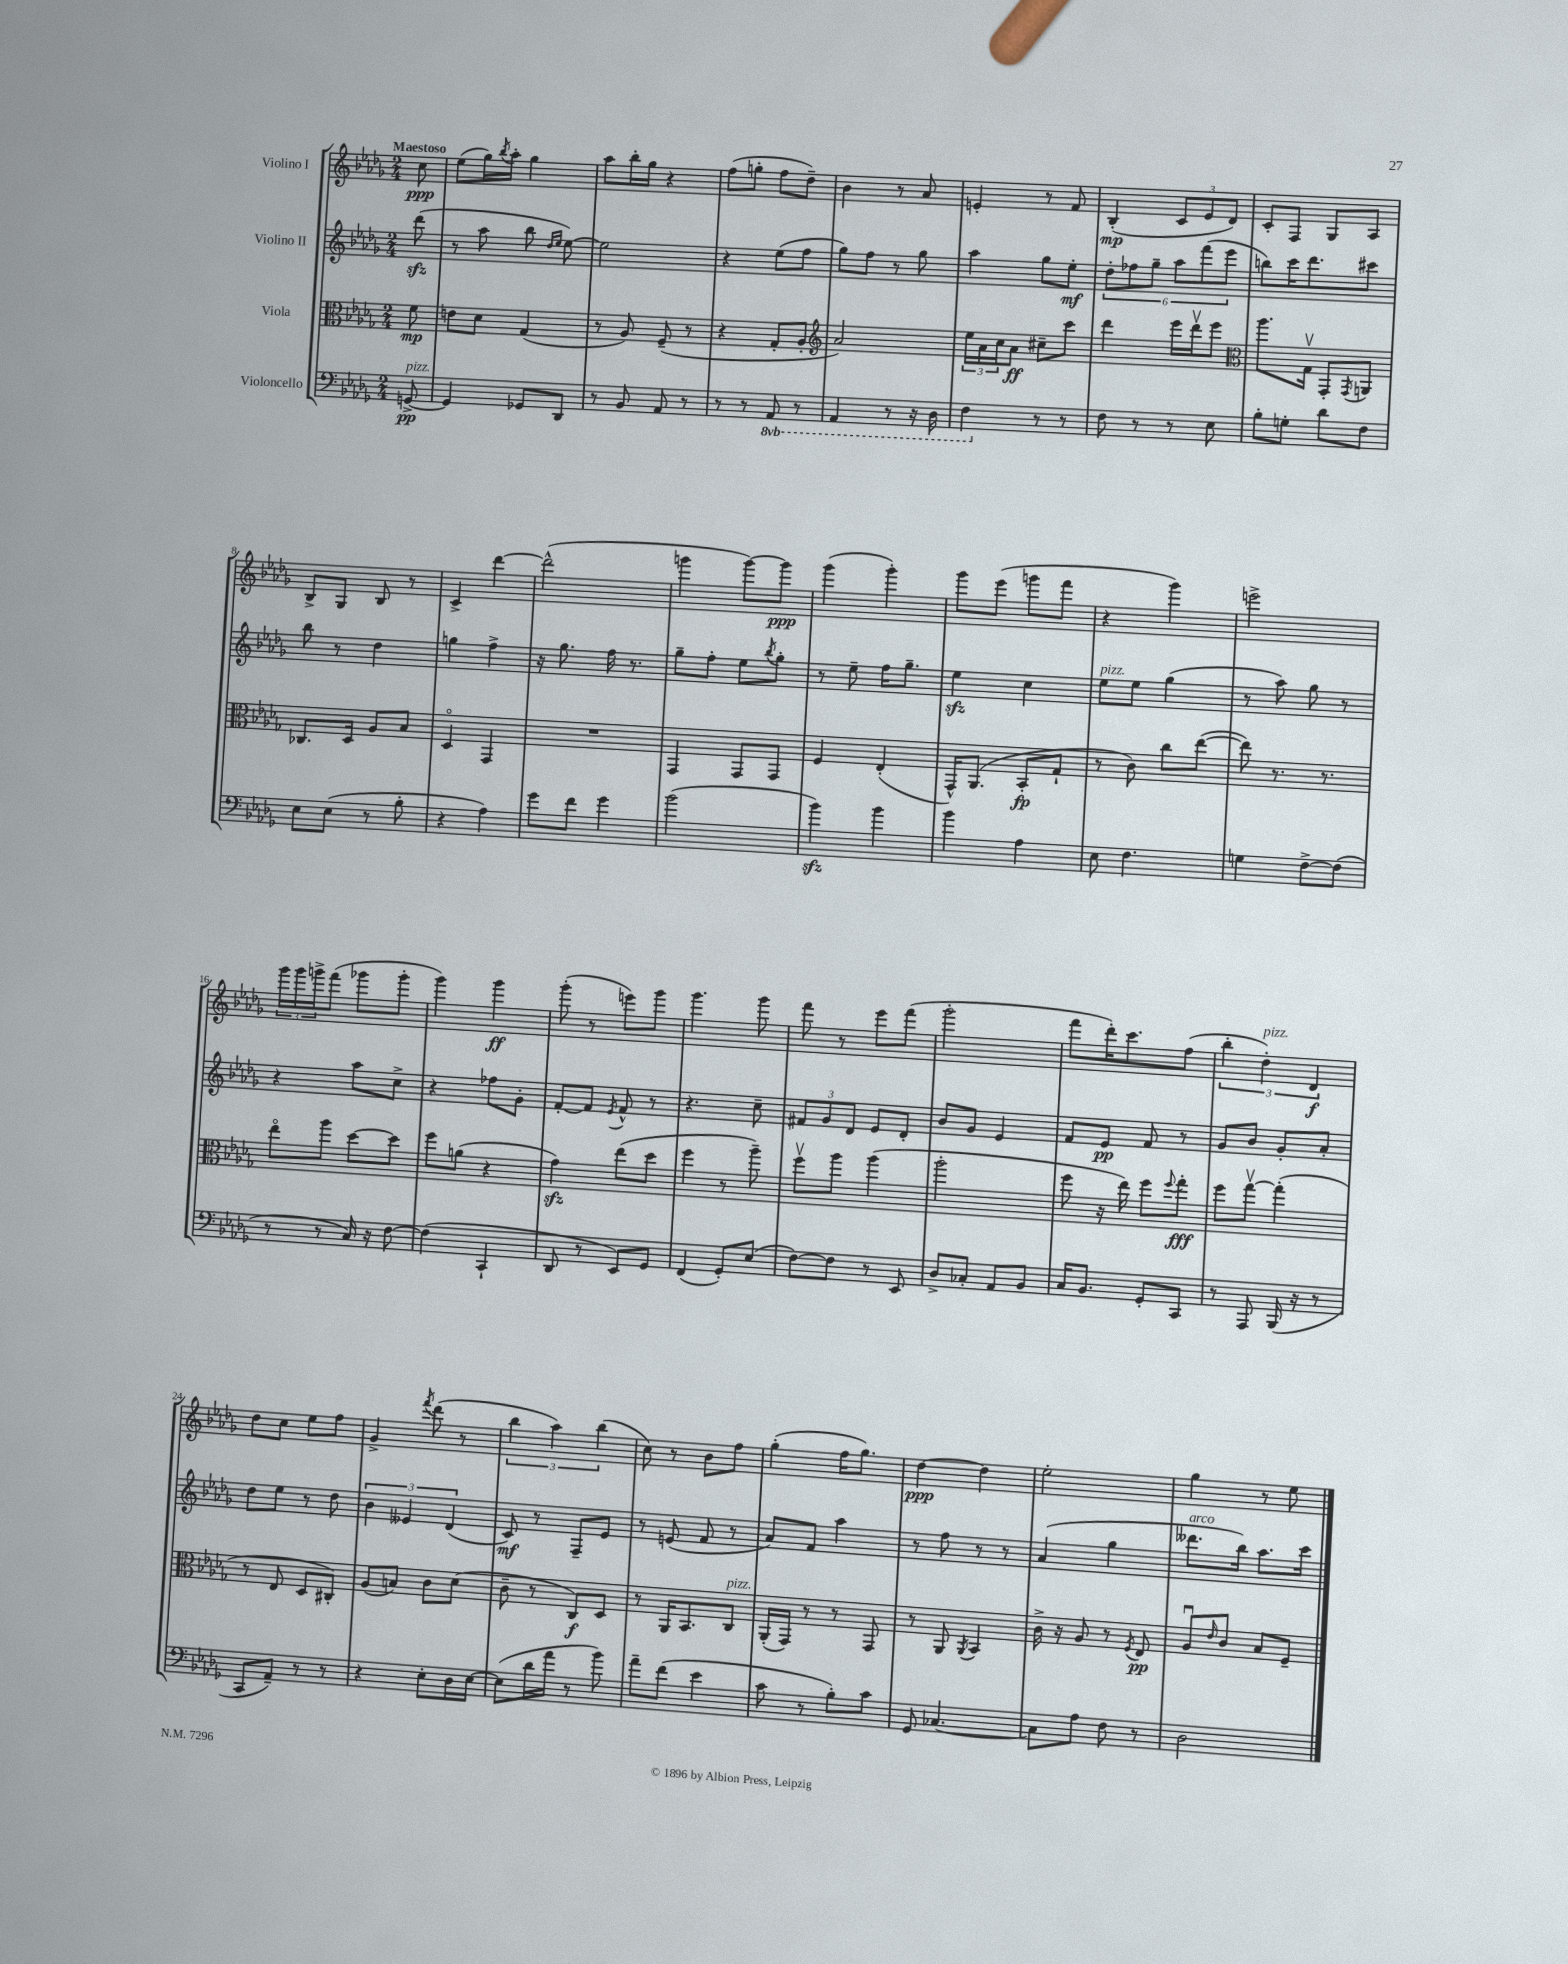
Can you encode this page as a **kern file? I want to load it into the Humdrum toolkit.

**kern	**kern	**kern	**kern
*staff4	*staff3	*staff2	*staff1
*clefF4	*clefC3	*clefG2	*clefG2
*k[b-e-a-d-g-]	*k[b-e-a-d-g-]	*k[b-e-a-d-g-]	*k[b-e-a-d-g-]
*M2/4	*M2/4	*M2/4	*M2/4
[8GG^	8f	(8ddd-	8cc
=	=	=	=
4GG]	8e	8r	(8ee-
.	8d-	8aa-	16gg-)
.	.	.	8qbb-
.	.	.	16aa-'
8GG-	(4G-	8bb-	4gg-
.	.	16qqdd-	.
.	.	16qqee-	.
8DD-	.	[8ee-)	.
=	=	=	=
8r	8r	2ee-]	8aa-
8BB-	8A-)	.	16bb-'
.	.	.	16gg-
8AA-	(8F~	.	4r
8r	8r	.	.
=	=	=	=
8r	4r	4r	(8ff
8r	.	.	8gg'
8AAA-	8G-'	(8ee-	8ff
8r	8A-'	8ff	8dd-~)
=	=	=	=
*	*clefG2	*	*
4AAA-	2a-)	8gg-)	4b-
.	.	8ff	.
8r	.	8r	8r
16r	.	8gg-	8a-
16DD-	.	.	.
=	=	=	=
4FF	24ee-	4aa-	4e'
.	24a-	.	.
.	24cc	.	.
.	8a-	.	.
8r	8cc#~	8gg-	8r
8r	8ccc	8ee-'	8f
=	=	=	=
8F	4ddd-	12dd-'	(4B-'
.	.	12ff-	.
8r	.	.	.
.	.	12gg-~	.
8r	16eee-	12aa-	12c
.	16ddd-v	.	.
.	.	(12fff	12e-
8E-	8eee-	.	.
.	.	12eee-	12d-)
=	=	=	=
*	*clefC3	*	*
8B-'	8.aa-	8bb)	8c'
8G'	.	16ccc	8F
.	16G-v	8.ddd-	.
8d-	8GG-'	.	8G-
.	8qGG-	.	.
8F	8AA	8ccc#	8A-
=	=	=	=
8E-	8.C-	8bb-	8B-^
(8E-	.	8r	8G-
.	16D-	.	.
8r	8A-	4dd-	8B-
8B-'	8B-	.	8r
=	=	=	=
4r	4D-o	4gg	4c^
4A-)	4GG-	4ff^	[4ddd-
=	=	=	=
8g-	2r	16r	(2ddd-^^]
.	.	8.gg-	.
8f	.	.	.
4g-	.	16ff	.
.	.	8.r	.
=	=	=	=
(2b-	4GG-	8gg-~	4ggg
.	.	8ff'	.
.	8GG-	8ee-	[8ggg)
.	.	8qbb-	.
.	8GG-	8gg-'	8ggg]
=	=	=	=
4b-)	4F	8r	(4ggg-
.	.	8ee-~	.
4b-	(4E-'	16ff	4ggg-')
.	.	8.gg-~	.
=	=	=	=
4b-	16GG-^^)	4ee-	8ggg-
.	(8.AA-	.	.
.	.	.	(8eee-
4A-	8BB-'	4cc	8ggg
.	8G-`	.	8fff
=	=	=	=
8E-	8r	8ee-	4r
4.F	8c)	8ee-	.
.	8cc	(4gg-	4ggg-)
.	([8ee-	.	.
=	=	=	=
4G	8ee-])	8r	2eee^
.	8.r	8aa-)	.
[8F^	.	8gg-	.
.	8.r	.	.
(8F]	.	8r	.
=	=	=	=
8r	8ee-o	4r	24ggg-
.	.	.	24ggg-
.	.	.	24ggg^
8r	8aa-	.	(8fff
16C)	[8dd-	8aa-	8ggg-
16r	.	.	.
[8F	8dd-]	8cc^	8ggg-'
=	=	=	=
(4F]	8ff	4r	4ggg-)
.	(8a	.	.
4CC`	4r	8ff-	4ggg-
.	.	8g-'	.
=	=	=	=
8DD-	4g-)	[8f'	(8ggg-'
8r	.	8f]	8r
.	.	8qe-	.
8EE-)	(8ee-	8f^^	8eee)
8GG-	8dd-	8r	8ggg-
=	=	=	=
(4FF	4ff	4.r	4.ggg-
8GG-')	8r	.	.
(8E-	8aa-~)	8cc~	8ggg-
=	=	=	=
[8F)	8ffv	12f#	8fff
.	.	12g-	.
8F]	8aa-	.	8r
.	.	12d-	.
8r	(4aa-	8e-	8eee-
8EE-	.	8d-'	(8fff
=	=	=	=
8D-^	2aa-'	8b-	2ggg-'
8C-'	.	8g-	.
8AA-	.	4e-	.
8BB-	.	.	.
=	=	=	=
16C	8ff	8f	8fff
8.BB-	.	.	.
.	16r	8e-	16ddd-')
.	16ee-)	.	8.ccc
8GG-'	8ff	8f	.
.	8qqff	.	.
8CC	8gg-'	8r	(8ff
=	=	=	=
8r	8ff	8g-	6bb-'
8AAA-	[8gg-v	8b-	.
.	.	.	6dd-')
(16BBB-	(4gg-']	8g-'	.
16r	.	.	.
.	.	.	6d-
8r	.	8a-'	.
=	=	=	=
8CC	8r	8dd-	8dd-
8AA-~)	8E-	8ee-	8cc
8r	8D-	8r	8ee-
8r	8C#')	8dd-	8ff
=	=	=	=
4r	(8A-	6b-	4g-^
.	8B)	.	.
.	.	6e--	.
.	.	.	8qfff
8E-'	8c	.	(8ddd-
.	.	(6d-	.
16D-	(8d-	.	8r
[16E-	.	.	.
=	=	=	=
(8E-]	8c~	8c)	6bb-
16d-	8r	8r	.
.	.	.	6aa-)
16a-	.	.	.
8r	8C)	8F~	.
.	.	.	(6bb-
8b-)	8D-	8e-	.
=	=	=	=
8a-~	8r	8r	8cc)
(8f	16AA-	(8e	8r
.	8.BB-	.	.
4e-	.	8f	8b-
.	8C	8r	8ff
=	=	=	=
8c	(16AA-'	8a-)	(4gg-'
.	16GG-)	.	.
8r	8r	8f	.
8B-')	8r	4aa-	16ff
.	.	.	8.gg-)
8c	8GG-	.	.
=	=	=	=
8GG-	8r	8r	[4dd-
[4.C-	8AA-	8ff	.
.	8qAA-	.	.
.	4BB-	8r	4dd-]
.	.	8r	.
=	=	=	=
8C-]	16c^	(4a-	2ee-'
.	16r	.	.
8A-	8A-	.	.
8F	8r	4gg-	.
.	8qF	.	.
8r	8E-	.	.
=	=	=	=
2D-	8A-u	8.ddd--	4gg-
.	16qqe-	.	.
.	8c	.	.
.	.	16bb-)	.
.	8B-	8.aa-	8r
.	8F~	.	8ee-
.	.	16ccc	.
==	==	==	==
*-	*-	*-	*-
